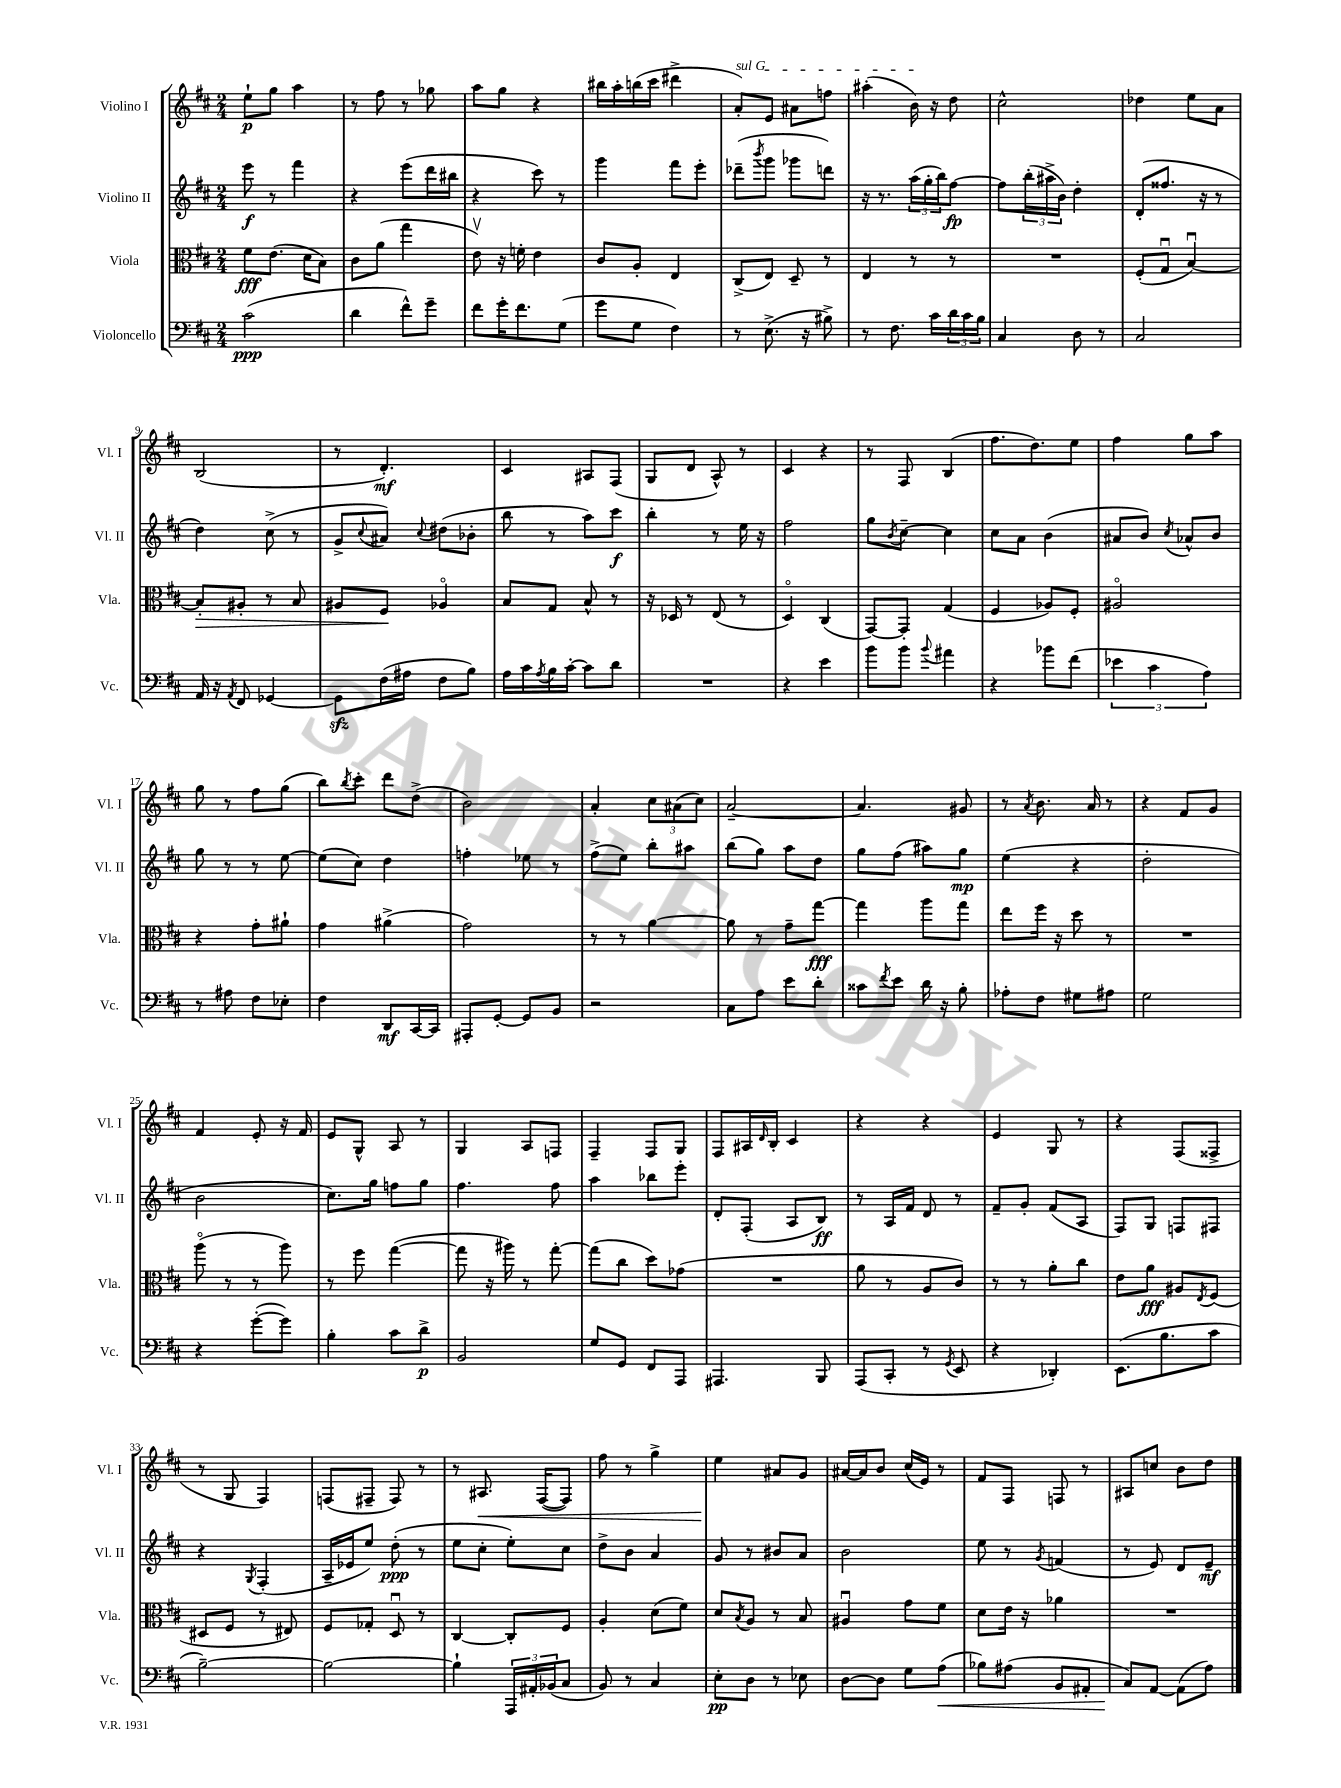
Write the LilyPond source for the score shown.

<<
\new StaffGroup <<
\new Staff = "s0" \with { instrumentName = "Violino I" shortInstrumentName = "Vl. I" } {
    \clef treble \key d \major \numericTimeSignature \time 2/4
    e''8-!\p g''8 a''4 |
    r8 fis''8 r8 ges''8 |
    a''8 g''8 r4 |
    bis''16 a''16-. b''16( cis'''16 dis'''4-> |
    \once \override TextSpanner.bound-details.left.text = \markup { \italic "sul G" } a'8-.\startTextSpan) e'8 ais'8 f''8 |
    ais''4-.( b'16\stopTextSpan) r16 d''8 |
    cis''2-^ |
    des''4 e''8 a'8 |
    b2( |
    r8 d'4.-.\mf) |
    cis'4 ais8 fis8( |
    g8 d'8 a8-^) r8 |
    cis'4 r4 |
    r8 fis8 b4( |
    fis''8. d''8.) e''8 |
    fis''4 g''8 a''8 |
    g''8 r8 fis''8 g''8( |
    b''8) \acciaccatura { b''8 } cis'''8-. d'''8 d''8->( |
    b'2) |
    a'4-. \tuplet 3/2 { cis''8 ais'8( cis''8) } |
    a'2~-- |
    a'4. gis'8 |
    r8 \acciaccatura { a'8 } b'8. a'16 r8 |
    r4 fis'8 g'8 |
    fis'4 e'8-. r16 fis'16 |
    e'8 g8-^ a8 r8 |
    g4 a8 f8 |
    fis4-- fis8 g8 |
    fis8 ais16 \grace { d'16 } b16-. cis'4 |
    r4 r4 |
    e'4 g8 r8 |
    r4 fis8( fisis8-> |
    r8 g8 fis4) |
    f8( fis8-- fis8) r8 |
    r8 ais8.\< fis16~( fis8) |
    fis''8 r8 g''4-> |
    e''4\! ais'8 g'8 |
    ais'16~ ais'16 b'8 cis''16( e'16) r8 |
    fis'8 fis8 f8 r8 |
    ais8 c''8 b'8 d''8 \bar "|." |
}
\new Staff = "s1" \with { instrumentName = "Violino II" shortInstrumentName = "Vl. II" } {
    \clef treble \key d \major \numericTimeSignature \time 2/4
    e'''8\f r8 fis'''4 |
    r4 e'''8( d'''16 bis''16 |
    r4 cis'''8) r8 |
    g'''4 fis'''8 e'''8-. |
    des'''8--( \acciaccatura { b'''8 } g'''8 ges'''8 d'''8) |
    r16 r8. \tuplet 3/2 { a''16( g''16-. b''16) } fis''8~\fp |
    fis''8 \tuplet 3/2 { b''16-.( ais''16-> b'16) } d''4-. |
    d'8-.( fisis''8. r16 r8 |
    d''4) cis''8->( r8 |
    g'8-> \appoggiatura { cis''8 } ais'8) \appoggiatura { cis''8 } dis''8( bes'8-. |
    b''8 r8 a''8) cis'''8\f |
    b''4-. r8 e''16 r16 |
    fis''2 |
    g''8 \acciaccatura { b'8 } cis''8~-- cis''4 |
    cis''8 a'8 b'4( |
    ais'8 b'8) \acciaccatura { cis''8 } aes'8-^ b'8 |
    g''8 r8 r8 e''8~ |
    e''8( cis''8) d''4 |
    f''4-. ees''8 r8 |
    fis''8->( e''8) b''8-. ais''8 |
    b''8( g''8) a''8 d''8 |
    g''8 fis''8( ais''8) g''8\mp |
    e''4( r4 |
    d''2-. |
    b'2 |
    cis''8.) g''16 f''8 g''8 |
    fis''4. fis''8 |
    a''4 bes''8 e'''8-. |
    d'8-. fis8-.( a8 b8\ff) |
    r8 a16 fis'16 d'8 r8 |
    fis'8-- g'8-. fis'8( a8 |
    fis8) g8 f8 fis8 |
    r4 \acciaccatura { g8 } fis4-.( |
    a16-- ees'16 e''8) d''8-.\ppp( r8 |
    e''8 cis''8-. e''8-.) cis''8 |
    d''8-> b'8 a'4 |
    g'8 r8 bis'8 a'8 |
    b'2 |
    e''8 r8 \acciaccatura { g'8 } f'4( |
    r8 e'8) d'8 e'8--\mf \bar "|." |
}
\new Staff = "s2" \with { instrumentName = "Viola" shortInstrumentName = "Vla." } {
    \clef alto \key d \major \numericTimeSignature \time 2/4
    fis'8\fff e'8.( d'16 b8) |
    cis'8 a'8( g''4 |
    e'8\upbow) r16 f'16-. e'4 |
    cis'8 a8-. e4 |
    cis8->( e8) d8-- r8 |
    e4 r8 r8 |
    R2 |
    fis8-.( g8\downbow b4~\downbow) |
    b8-.\> ais8-. r8 b8 |
    ais8 fis8\! aes4\flageolet |
    b8 g8 b8-^ r8 |
    r16 des16 r8 e8( r8 |
    d4\flageolet) cis4( |
    g,8~) g,8-. g4( |
    fis4 aes8) fis8-. |
    ais2\flageolet |
    r4 g'8-. ais'8-! |
    g'4 ais'4->( |
    g'2) |
    r8 r8 a'4~ |
    a'8 r8 g'8-- g''8~\fff |
    g''4 a''8 g''8 |
    e''8 fis''16 r16 d''8 r8 |
    R2 |
    a''8\flageolet( r8 r8 a''8) |
    r8 fis''8 g''4~( |
    g''8 r16 ais''16) r8 g''8~-. |
    g''8( cis''8 d''8) ges'8( |
    R2 |
    a'8 r8 a8 cis'8) |
    r8 r8 a'8-. cis''8 |
    e'8 a'8\fff ais8 \acciaccatura { e8 } fis8( |
    dis8 fis8 r8 eis8) |
    fis8 ges8-. d8\downbow r8 |
    cis4~ cis8-. fis8 |
    a4-. d'8( fis'8) |
    d'8 \acciaccatura { b8 } a8 r8 b8 |
    ais4\downbow g'8 fis'8 |
    d'8 e'16 r16 aes'4 |
    R2 \bar "|." |
}
\new Staff = "s3" \with { instrumentName = "Violoncello" shortInstrumentName = "Vc." } {
    \clef bass \key d \major \numericTimeSignature \time 2/4
    cis'2\ppp( |
    d'4 fis'8-^) g'8-- |
    fis'8 g'16-. fis'8. g8( |
    g'8 g8 fis4) |
    r8 e8.->( r16 bis8->) |
    r8 fis8. cis'16 \tuplet 3/2 { d'16 cis'16 b16 } |
    cis4 d8 r8 |
    cis2 |
    a,16 r16 \acciaccatura { a,8 } fis,8 ges,4~ |
    ges,8\sfz fis16( ais16 fis8 b8) |
    a16 cis'16 \acciaccatura { a8 } b16 cis'16~-. cis'8 d'8 |
    R2 |
    r4 e'4 |
    b'8 b'8 \appoggiatura { b'8 } ais'4 |
    r4 bes'8 fis'8( |
    \tuplet 3/2 { ees'4 cis'4 a4) } |
    r8 ais8 fis8 ees8-. |
    fis4 d,8\mf cis,16~ cis,16 |
    ais,,8-. g,8~-. g,8 b,8 |
    r2 |
    cis8 a8 e'8 d'8-. |
    cisis'8 \acciaccatura { fis'8 } e'8 d'16 r16 b8-. |
    aes8-. fis8 gis8 ais8 |
    g2 |
    r4 g'8~-.( g'8) |
    b4-. cis'8 d'8->\p |
    b,2 |
    g8 g,8 fis,8 a,,8 |
    ais,,4. b,,8 |
    a,,8( cis,8-. r8 \acciaccatura { g,8 } e,8 |
    r4 des,4-.) |
    e,8.( b8. cis'8 |
    b2~--) |
    b2~ |
    b4-! \tuplet 3/2 { a,,16 ais,16-. bes,16( } cis8 |
    b,8) r8 cis4 |
    e8-.\pp d8 r8 ees8 |
    d8~ d8 g8 a8\<( |
    bes8) ais8( b,8 ais,8-. |
    cis8\!) a,8~ a,8( a8) \bar "|." |
}
>>
>>
